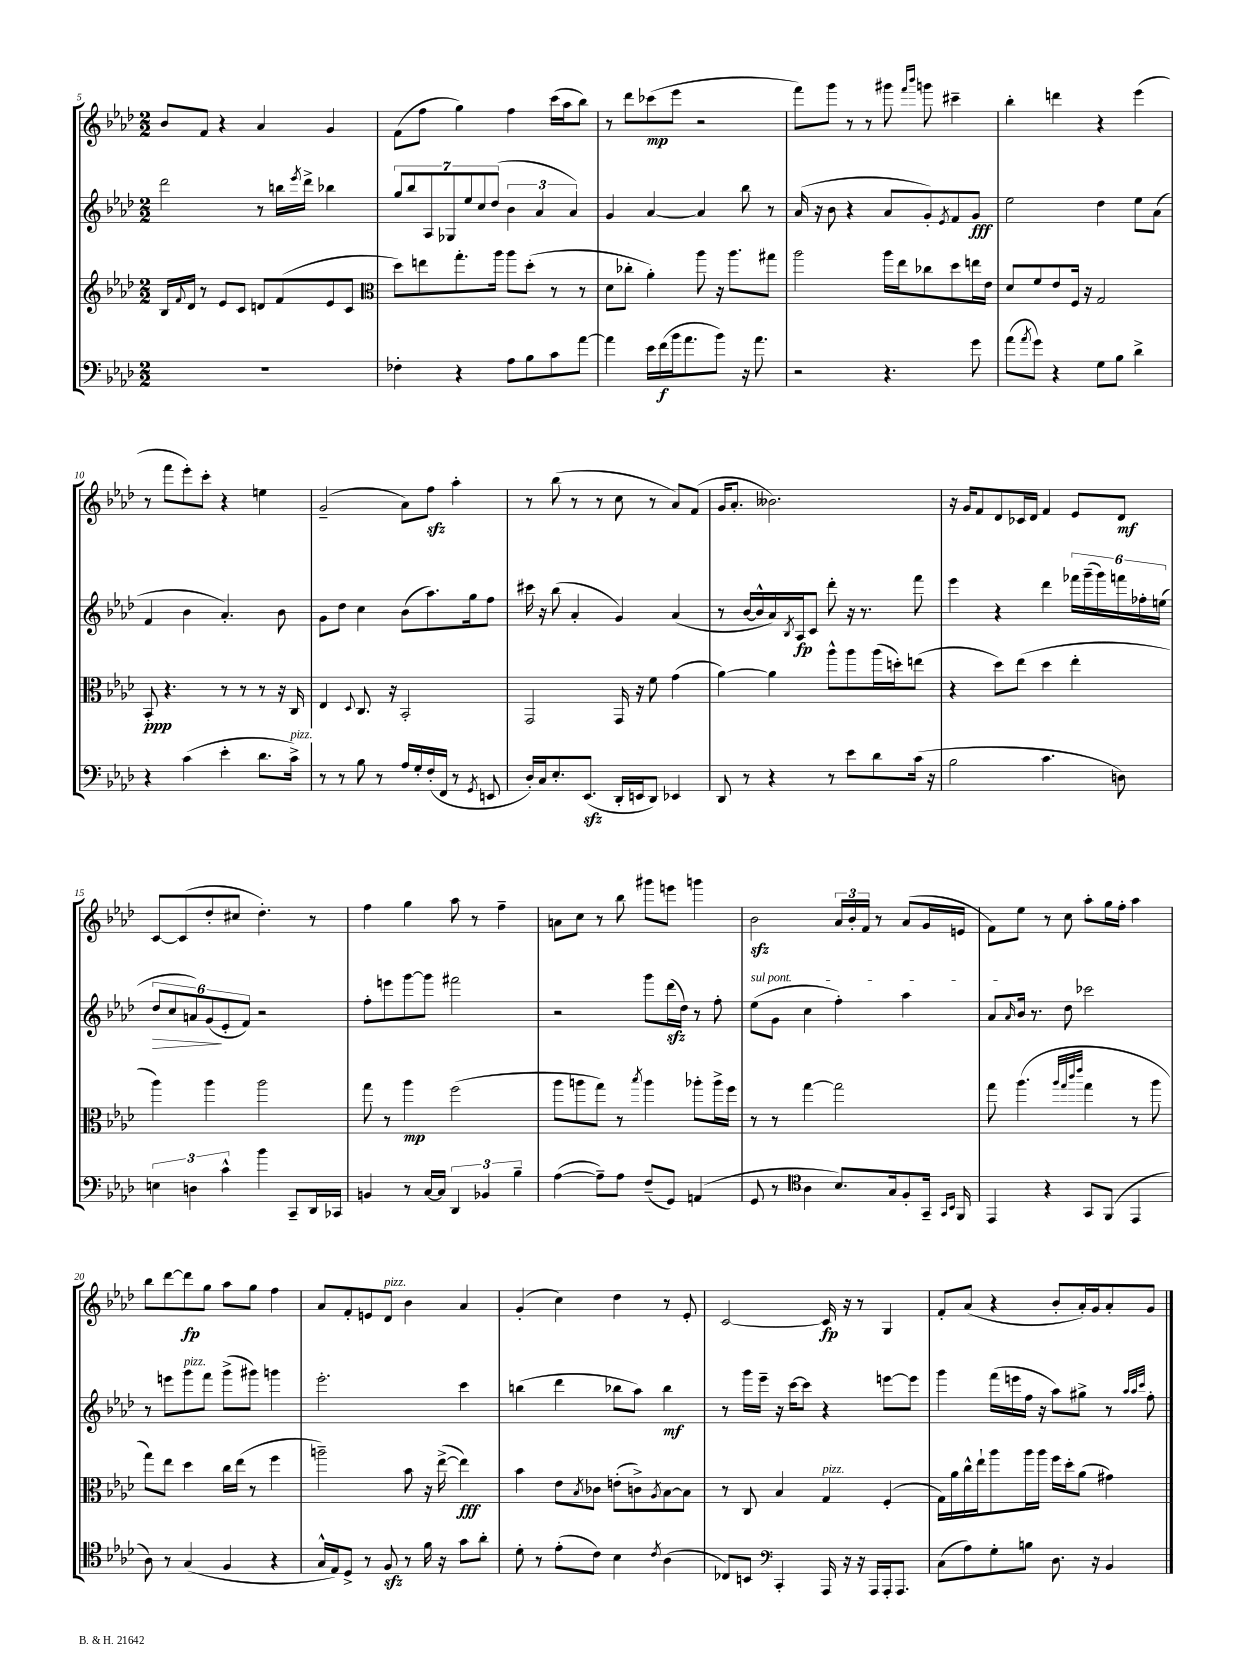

**kern	**dynam	**kern	**dynam	**kern	**dynam	**kern	**dynam
*part4	*part4	*part3	*part3	*part2	*part2	*part1	*part1
*staff4	*staff4	*staff3	*staff3	*staff2	*staff2	*staff1	*staff1
*clefF4	*	*clefG2	*	*clefG2	*	*clefG2	*
*k[b-e-a-d-]	*	*k[b-e-a-d-]	*	*k[b-e-a-d-]	*	*k[b-e-a-d-]	*
*M2/2	*	*M2/2	*	*M2/2	*	*M2/2	*
=5	=5	=5	=5	=5	=5	=5	=5
1r	.	16B-/LL	.	2ddd-\	.	8b-/L	.
.	.	8qqf/	.	.	.	.	.
.	.	16d-/JJ	.	.	.	.	.
.	.	8r	.	.	.	8f/J	.
.	.	8e-/L	.	.	.	4r	.
.	.	8c/J	.	.	.	.	.
.	.	8dn/L	.	8r	.	4a-/	.
.	.	(8f/	.	16bbn\LL	.	.	.
.	.	.	.	8qeee-/	.	.	.
.	.	.	.	16ddd-^\JJ	.	.	.
.	.	8e-/	.	4bb-X\	.	4g/	.
.	.	8c/J	.	.	.	.	.
=6	=6	=6	=6	=6	=6	=6	=6
*	*	*clefC3	*	*	*	*	*
4F-X'\	.	8dd-\L)	.	14gg/L	.	(8f\L	.
.	.	.	.	14bb-/	.	.	.
.	.	8een\	.	.	.	8ff\J	.
.	.	.	.	14A-/	.	.	.
.	.	.	.	14G-X/	.	.	.
4r	.	8.gg'\	.	.	.	4gg\)	.
.	.	.	.	14ee-/	.	.	.
.	.	.	.	14cc/	.	.	.
.	.	.	.	(14dd-/J	.	.	.
.	.	16aa-\Jk	.	.	.	.	.
8A-\L	.	8aa-\L	.	6b-\	.	4ff\	.
8B-\	.	(8dd-'\J	.	.	.	.	.
.	.	.	.	6a-/	.	.	.
8c\	.	8r	.	.	.	(16ccc\LL	.
.	.	.	.	.	.	16aa-\J	.
.	.	.	.	6a-/)	.	.	.
[8a-\J	.	8r	.	.	.	8bb-\J)	.
=7	=7	=7	=7	=7	=7	=7	=7
4a-\]	.	8d-\L	.	4g/	.	8r	.
.	.	8cc-X'\J	.	.	.	8ddd-\L	.
16e-\LL	.	4a-'\)	.	[4a-/	.	(8ccc-X\	mp
(16f\	f	.	.	.	.	.	.
16b-\J	.	.	.	.	.	8eee-\J	.
8.a-\	.	.	.	.	.	.	.
.	.	8aa-\	.	4a-/]	.	2r	.
8b-\J)	.	16r	.	.	.	.	.
.	.	8.aa-\L	.	.	.	.	.
16r	.	.	.	8bb-\	.	.	.
8.a-\	.	.	.	.	.	.	.
.	.	8gg#X\J	.	8r	.	.	.
=8	=8	=8	=8	=8	=8	=8	=8
2r	.	2aa-\	.	(16a-/	.	8fff\L)	.
.	.	.	.	16r	.	.	.
.	.	.	.	8b-\	.	8ggg\J	.
.	.	.	.	4r	.	8r	.
.	.	.	.	.	.	8r	.
4.r	.	16aa-\LL	.	8a-/L	.	8ggg#X\	.
.	.	16ee-\J	.	.	.	.	.
.	.	.	.	.	.	16qqfff/LL	.
.	.	.	.	.	.	16qqbbb-/JJ	.
.	.	8cc-X\	.	8g'/)	.	8gggn\	.
.	.	.	.	8qe-/	.	.	.
.	.	8dd-\	.	8f/	.	4ccc#X~\	.
8g\	.	16een\L	.	8g/J	fff	.	.
.	.	16e-\JJ	.	.	.	.	.
=9	=9	=9	=9	=9	=9	=9	=9
(8a-\L	.	8d-/L	.	2ee-\	.	4bb-'\	.
8qa-/	.	.	.	.	.	.	.
8g\J)	.	8f/	.	.	.	.	.
4r	.	8e-/	.	.	.	4dddn\	.
.	.	16F/Jk	.	.	.	.	.
.	.	16r	.	.	.	.	.
8G\L	.	2G/	.	4dd-\	.	4r	.
8B-\J	.	.	.	.	.	.	.
4d-^\	.	.	.	8ee-\L	.	(4eee-\	.
.	.	.	.	(8a-\J	.	.	.
!!LO:LB:g=z
=10	=10	=10	=10	=10	=10	=10	=10
4r	.	8BB-'/	ppp	4f/	.	8r	.
.	.	4.r	.	.	.	8fff\L	.
(4c\	.	.	.	4b-\	.	8eee-'\)	.
.	.	.	.	.	.	8ccc'\J	.
4e-'\	.	8r	.	4.a-'/)	.	4r	.
.	.	8r	.	.	.	.	.
8.d-\L	.	8r	.	.	.	4een\	.
.	.	16r	.	8b-\	.	.	.
!LO:TX:a:i:t=pizz.	!	!	!	!	!	!	!
16c^\Jk)	.	16C/	.	.	.	.	.
=11	=11	=11	=11	=11	=11	=11	=11
8r	.	4E-/	.	8g\L	.	(2g~/	.
8r	.	.	.	8dd-\J	.	.	.
.	.	8qqD-/	.	.	.	.	.
8B-\	.	8.C/	.	4cc\	.	.	.
8r	.	.	.	.	.	.	.
.	.	16r	.	.	.	.	.
16A-/LL	.	2BB-'/	.	(8b-\L	.	8a-\L)	.
16G'/	.	.	.	.	.	.	.
(16F'/	.	.	.	8.aa-\)	.	8ffzz\J	.
16FF/JJ	.	.	.	.	.	.	.
8r	.	.	.	.	.	4aa-'\	.
.	.	.	.	16gg\k	.	.	.
8qGG/	.	.	.	.	.	.	.
8EEn/	.	.	.	8ff\J	.	.	.
=12	=12	=12	=12	=12	=12	=12	=12
16D-'/LL)	.	2GG/	.	16ccc#X\	.	8r	.
16C/J	.	.	.	16r	.	.	.
8.E-'/	.	.	.	(8bb-\	.	(8bb-\	.
.	.	.	.	4a-'/	.	8r	.
(8.EE-zz/J	.	.	.	.	.	.	.
.	.	.	.	.	.	8r	.
16DD-'/LL	.	16GG/	.	4g/)	.	8cc\	.
16EEn/J	.	16r	.	.	.	.	.
8DD-/J)	.	8f\	.	.	.	8r	.
4EE-X/	.	(4g\	.	(4a-/	.	8a-/L)	.
.	.	.	.	.	.	(8f/J	.
=13	=13	=13	=13	=13	=13	=13	=13
8DD-/	.	[4a-\)	.	8r	.	16g/KL	.
.	.	.	.	.	.	8.a-'/J	.
8r	.	.	.	[16b-/LL	.	.	.
.	.	.	.	16b-^^/]	.	.	.
4r	.	4a-\]	.	16a-/)	.	2.b--X\)	.
.	.	.	.	8qB-/	.	.	.
.	.	.	.	16A-/J	fp	.	.
.	.	.	.	8c/J	.	.	.
8r	.	8aa-^^\L	.	8ddd-'\	.	.	.
8e-\L	.	8aa-\	.	16r	.	.	.
.	.	.	.	8.r	.	.	.
8d-\	.	(16aa-\L	.	.	.	.	.
.	.	16ddn'\J)	.	.	.	.	.
(16c\Jk	.	(8een\J	.	8fff\	.	.	.
16r	.	.	.	.	.	.	.
=14	=14	=14	=14	=14	=14	=14	=14
2B-\	.	4r	.	4eee-\	.	16r	.
.	.	.	.	.	.	16g/KL	.
.	.	.	.	.	.	8f/	.
.	.	8dd-\L)	.	4r	.	8d-/	.
.	.	(8ee-\J	.	.	.	16c-X/L	.
.	.	.	.	.	.	16d-/JJ	.
4.c\	.	4dd-\	.	4ddd-\	.	4f/	.
.	.	4ee-'\	.	24fff-X\LL	.	8e-/L	.
.	.	.	.	(24ggg~\	.	.	.
.	.	.	.	24ggg\)	.	.	.
8Dn\)	.	.	.	24fffn\	.	8d-/J	mf
.	.	.	.	24ff-X'\	.	.	.
.	.	.	.	(24een\JJ	.	.	.
!!LO:LB:g=z
=15	=15	=15	=15	=15	=15	=15	=15
!	!	!	!	!	!LO:HP:b	!	!
6En\	.	4aa-\)	.	12dd-/L	>	[8c/L	.
.	.	.	.	12cc/	.	.	.
.	.	.	.	.	.	(8c/]	.
6Dn\	.	.	.	12an/)	.	.	.
.	.	4aa-\	.	(12g/	.	8dd-'/	.
6c^^\	.	.	.	12e-'/	]	.	.
.	.	.	.	.	.	8cc#X/J	.
.	.	.	.	12f/J)	.	.	.
4b-\	.	2aa-\	.	2r	.	4.dd-'\)	.
8CC~/L	.	.	.	.	.	.	.
16DD-/L	.	.	.	.	.	8r	.
16CC-X/JJ	.	.	.	.	.	.	.
=16	=16	=16	=16	=16	=16	=16	=16
4BBn/	.	8gg\	.	8ff'\L	.	4ff\	.
.	.	8r	.	8eeen\	.	.	.
8r	.	4aa-\	mp	[8ggg\	.	4gg\	.
[16C/LL	.	.	.	8ggg\J]	.	.	.
16C/JJ]	.	.	.	.	.	.	.
6DD-/	.	(2ff\	.	2fff#X\	.	8aa-\	.
.	.	.	.	.	.	8r	.
6BB-X/	.	.	.	.	.	.	.
.	.	.	.	.	.	4ff~\	.
6B-~\	.	.	.	.	.	.	.
=17	=17	=17	=17	=17	=17	=17	=17
([4A-\	.	8aa-\L	.	2r	.	8an\L	.
.	.	8aan\	.	.	.	8cc\J	.
8A-~\L])	.	8gg\J)	.	.	.	8r	.
8A-\J	.	8r	.	.	.	8bb-\	.
.	.	8qbb-/	.	.	.	.	.
(8F~/L	.	4aa\	.	8ggg\L	.	8ggg#X\L	.
8GG/J)	.	.	.	(16ddd-zz\L	.	8eeen\J	.
.	.	.	.	16dd-\JJ)	.	.	.
(4AAn/	.	8aa-X'\L	.	8r	.	4gggn\	.
.	.	16aa-^\L	.	8ff'\	.	.	.
.	.	16ff\JJ	.	.	.	.	.
=18	=18	=18	=18	=18	=18	=18	=18
!	!	!	!	!LO:TX:a:i:t=sul pont.	!	!	!
8GG/	.	8r	.	(8ee-\L	.	2b-zz\	.
8r	.	8r	.	8g\J	.	.	.
*clefC4	*	*	*	*	*	*	*
4A-\	.	[4gg\	.	4cc\	.	.	.
8.B-/L)	.	2gg\]	.	4ff'\)	.	24a-/LL	.
.	.	.	.	.	.	24b-'/	.
.	.	.	.	.	.	24f/JJ	.
.	.	.	.	.	.	8r	.
16G/k	.	.	.	.	.	.	.
8F'/	.	.	.	4aa-\	.	(8a-/L	.
16GG~/Jk	.	.	.	.	.	16g/L	.
16qqGG/LL	.	.	.	.	.	.	.
16qqBB-/JJ	.	.	.	.	.	.	.
16FF/	.	.	.	.	.	16en/JJ	.
=19	=19	=19	=19	=19	=19	=19	=19
4EE-/	.	8gg\	.	8a-/L	.	8f\L)	.
.	.	.	.	16qqa-/	.	.	.
.	.	(4.aa-\	.	16b-/Jk	.	8ee-\J	.
.	.	.	.	8.r	.	.	.
4r	.	.	.	.	.	8r	.
.	.	.	.	8dd-\	.	8cc\	.
.	.	32qqaa-/LLL	.	.	.	.	.
.	.	32qqgg/	.	.	.	.	.
.	.	32qqccc/	.	.	.	.	.
.	.	32qqeee-/JJJ	.	.	.	.	.
8GG/L	.	4gg\	.	2ccc-X\	.	8aa-'\L	.
(8FF/J	.	.	.	.	.	16gg\L	.
.	.	.	.	.	.	16ff'\JJ	.
4EE-/	.	8r	.	.	.	4aa-\	.
.	.	8aa-\	.	.	.	.	.
!!LO:LB:g=z
=20	=20	=20	=20	=20	=20	=20	=20
8A-\)	.	8gg\L)	.	8r	.	8bb-\L	.
8r	.	8ee-\J	.	8eeen\L	.	[8ddd-\	.
!	!	!	!	!LO:TX:a:i:t=pizz.	!	!	!
(4G/	.	4dd-\	.	8ggg\	.	8ddd-\]	fp
.	.	.	.	8fff\J	.	8gg\J	.
4F/	.	16cc\LL	.	(8ggg^\L	.	8aa-\L	.
.	.	(16ee-\JJ	.	.	.	.	.
.	.	8r	.	8ggg#X\J)	.	8gg\J	.
4r	.	4ff\	.	4gggn\	.	4ff\	.
=21	=21	=21	=21	=21	=21	=21	=21
16G^^/LL	.	2aan~\)	.	2.eee-'\	.	8a-/L	.
16E-/J)	.	.	.	.	.	.	.
8D-^/J	.	.	.	.	.	8f'/	.
8r	.	.	.	.	.	8en/	.
!	!	!	!	!	!	!LO:TX:a:i:t=pizz.	!
8Fzz/	.	.	.	.	.	8d-/J	.
8r	.	8b-\	.	.	.	4b-\	.
16f\	.	16r	.	.	.	.	.
16r	.	([16ee-^\	.	.	.	.	.
8g\L	.	4ee-\])	fff	4ccc\	.	4a-/	.
8a-'\J	.	.	.	.	.	.	.
=22	=22	=22	=22	=22	=22	=22	=22
8d-'\	.	4b-\	.	(4bbn\	.	(4g'/	.
8r	.	.	.	.	.	.	.
(8e-'\L	.	8e-\L	.	4ddd-\	.	4cc\)	.
.	.	8qB-/	.	.	.	.	.
8c\J)	.	8c-X\J	.	.	.	.	.
4B-\	.	(8en'\L	.	8bb-X\L	.	4dd-\	.
.	.	8cn^\)	.	8aa-\J)	.	.	.
8qc/	.	8qA-/	.	.	.	.	.
(4A-\	.	[8B-\	.	4bb-\	mf	8r	.
.	.	8B-\J]	.	.	.	8e-'/	.
=23	=23	=23	=23	=23	=23	=23	=23
8C-X/L)	.	8r	.	8r	.	[2c/	.
8BBn/J	.	8C/	.	16ggg\LL	.	.	.
.	.	.	.	16eee-~\JJ	.	.	.
*clefF4	*	*	*	*	*	*	*
4CC'/	.	4B-/	.	16r	.	.	.
.	.	.	.	[16ccc\KL	.	.	.
.	.	.	.	8ccc\J]	.	.	.
!	!	!LO:TX:a:i:t=pizz.	!	!	!	!	!
16AAA-/	.	4G/	.	4r	.	16c/]	fp
16r	.	.	.	.	.	16r	.
16r	.	.	.	.	.	8r	.
16AAA-/LL	.	.	.	.	.	.	.
16AAA-'/J	.	(4F'/	.	[8eeen\L	.	4G/	.
8.AAA-/J	.	.	.	.	.	.	.
.	.	.	.	8eee\J]	.	.	.
=24	=24	=24	=24	=24	=24	=24	=24
(8C\L	.	16G\LL)	.	4ggg\	.	8f'/L	.
.	.	16a-\	.	.	.	.	.
8A-\)	.	16cc^^\	.	.	.	(8a-/J	.
.	.	16ee-`\J	.	.	.	.	.
8G'\	.	8aa-\	.	(16fff\LL	.	4r	.
.	.	.	.	16eeen\	.	.	.
8Bn\J	.	16aa-\L	.	16ff\JJ	.	.	.
.	.	16aa-\JJ	.	16r	.	.	.
8.D-\	.	16ff\LL	.	8aa-\L)	.	8b-'/L	.
.	.	16dd-'\J	.	.	.	.	.
.	.	(8a-\J	.	8gg#X^\J	.	16a-'/L)	.
16r	.	.	.	.	.	16g/J	.
4BB-/	.	4g#X\)	.	8r	.	8a-'/	.
.	.	.	.	32qqaa-/LLL	.	.	.
.	.	.	.	32qqaa-/	.	.	.
.	.	.	.	32qqccc/JJJ	.	.	.
.	.	.	.	8ff'\	.	8g/J	.
==	==	==	==	==	==	==	==
*-	*-	*-	*-	*-	*-	*-	*-
